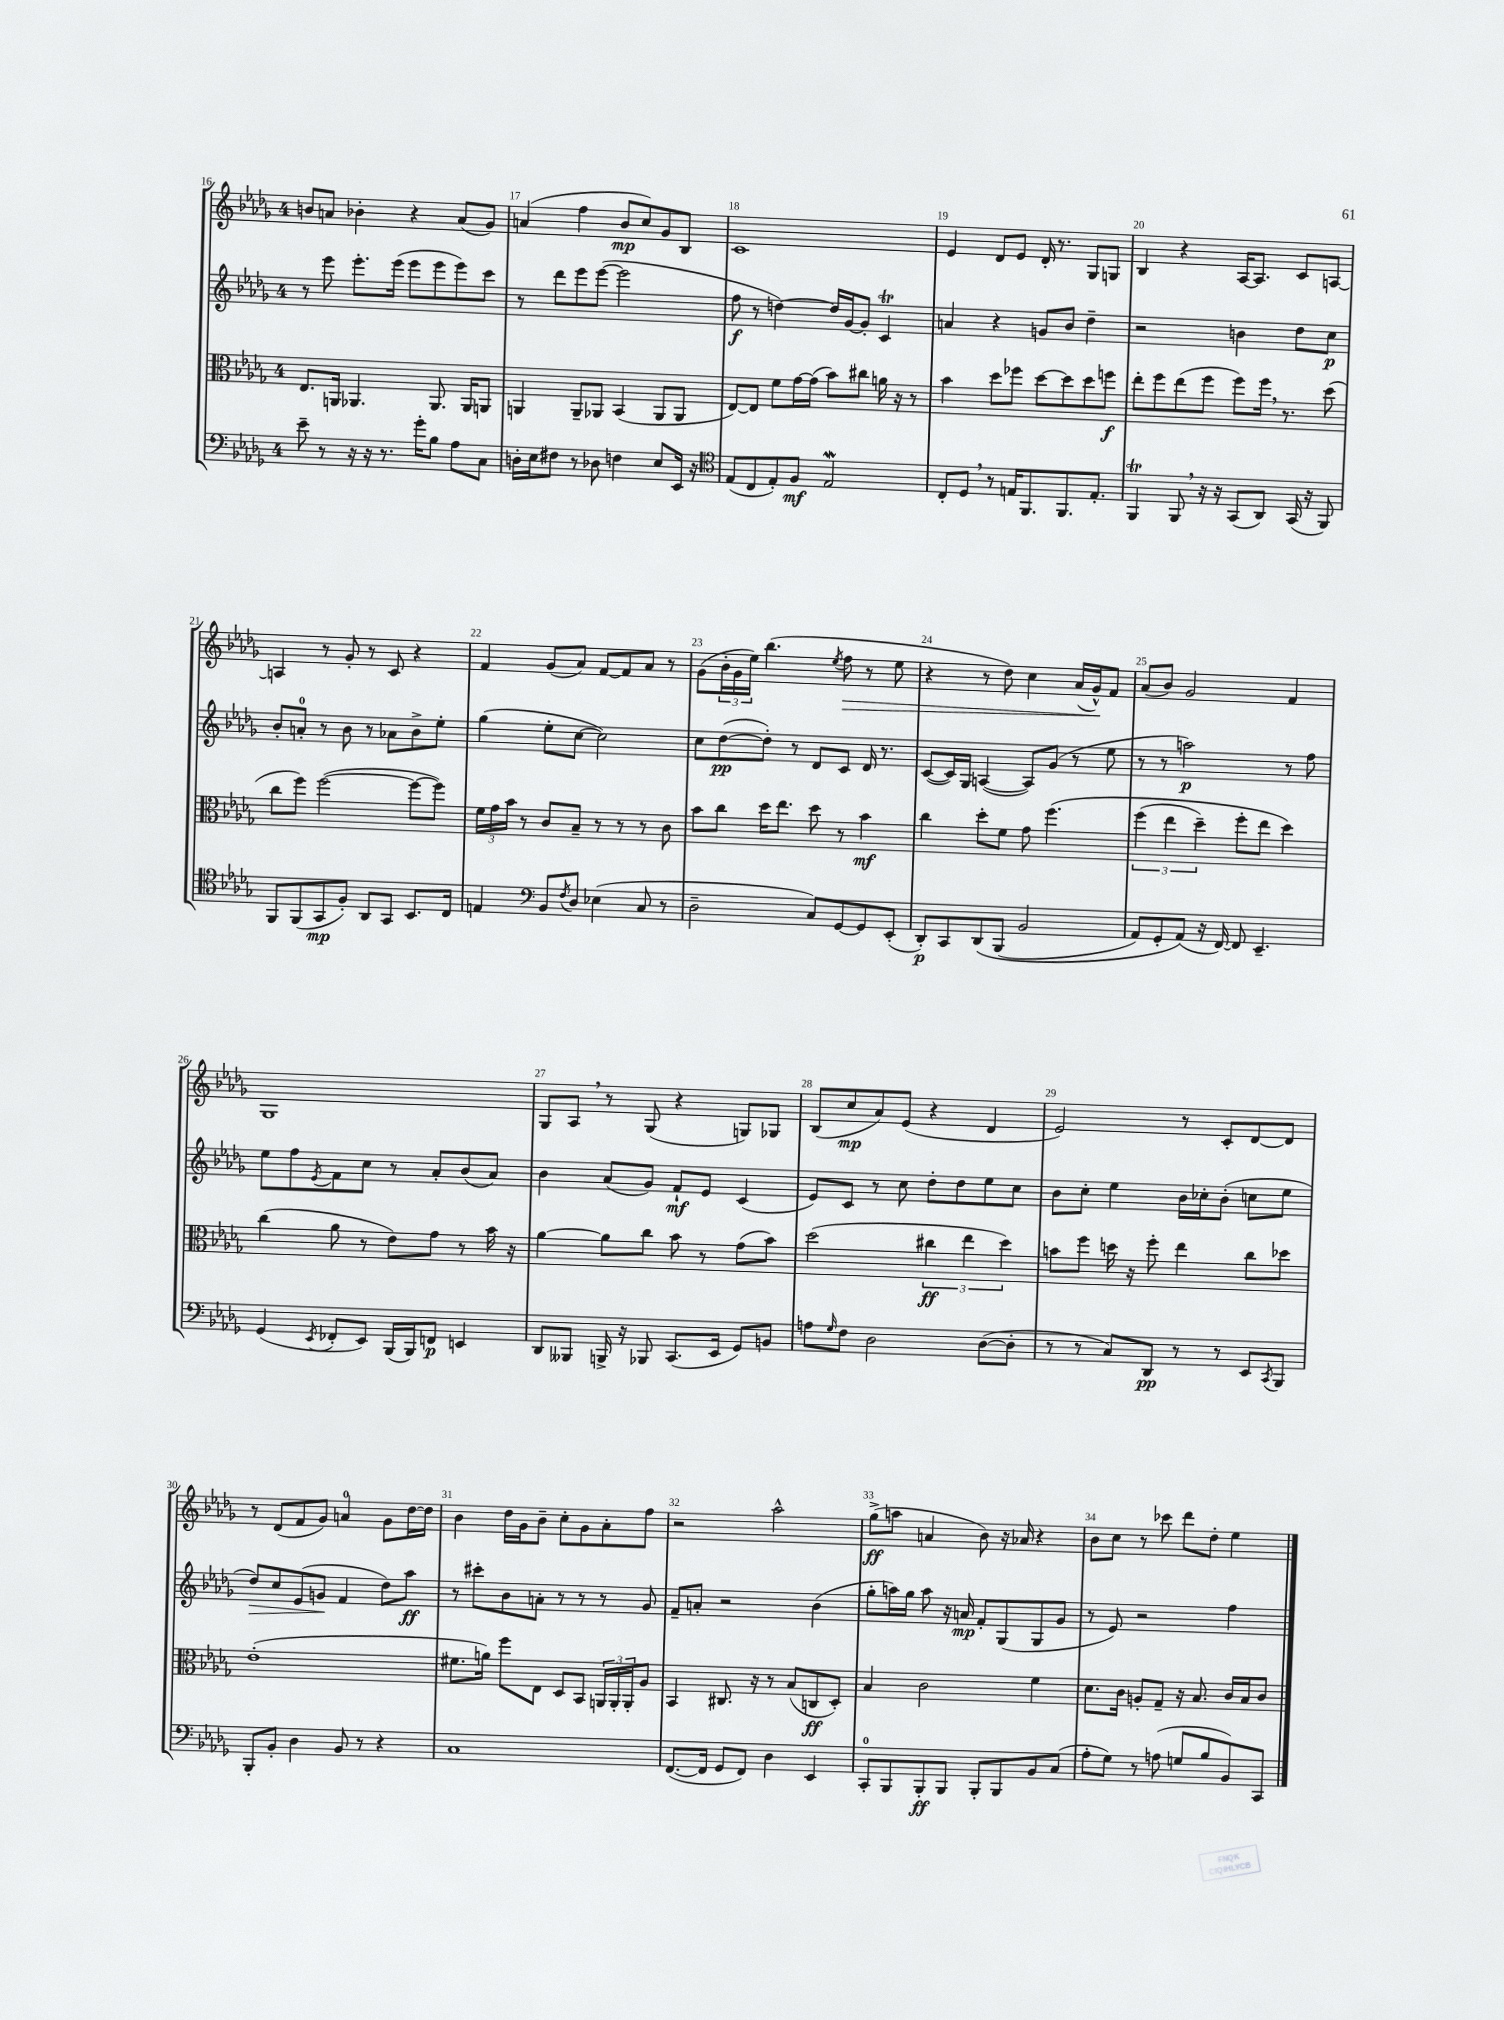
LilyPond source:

<<
\new StaffGroup <<
\new Staff = "s0" {
    \clef treble \key des \major \once \override Staff.TimeSignature.style = #'single-digit \time 4/4
    b'8 a'8 bes'4-. r4 a'8( ges'8) |
    a'4( f''4 bes'8\mp c''8) ges'8 bes8 |
    c'1 |
    ees'4 des'8 ees'8 des'16-. r8. ges8 g8 |
    bes4 r4 aes16~ aes8. c'8 a8~ |
    a4 r8 ges'8-. r8 c'8 r4 |
    f'4 ges'8( aes'8) f'8~ f'8 aes'8 r8 |
    ges'8( \tuplet 3/2 { bes'16-. ges'16 ees''16) } bes''4.( \acciaccatura { ees''8 } f''8\> r8 ees''8 |
    r4 r8 des''8) c''4 aes'16( ges'16-^\!) f'8 |
    aes'8( bes'8) ges'2 f'4 |
    ges1 |
    ges8 aes8 \breathe r8 ges8( r4 g8) ges8 |
    bes8( c''8\mp aes'8) ees'8( r4 des'4 |
    ees'2) r8 c'8-. des'8~ des'8 |
    r8 des'8( f'8 ges'8) a'4-0 ges'8 des''16~ des''16 |
    bes'4 des''16 ges'16 bes'8-- c''8-. ges'8 aes'8-. f''8 |
    r2 aes''2-^ |
    ges''8->\ff( a''8 a'4 bes'8) r16 aes'16 r4 |
    bes'8 c''8 r8 ces'''8 des'''8 des''8-. ees''4 \bar "|." |
}
\new Staff = "s1" {
    \clef treble \key des \major \once \override Staff.TimeSignature.style = #'single-digit \time 4/4
    r8 ees'''8 ees'''8.-. ees'''16( ees'''8 ees'''8 ees'''8) c'''8 |
    r8 des'''8 ees'''8 ees'''8~( ees'''2 |
    f''8\f r8 d''4~) d''16 ges'16~ ges'8-. c'4\trill |
    a'4 r4 g'8 bes'8 des''4-- |
    r2 b'4 des''8 c''8\p |
    bes'8-. a'8-0-. r8 bes'8 r8 aes'8 bes'8-> ees''8-. |
    ges''4( ees''8-. c''8~ c''2) |
    c''8 des''8~\pp( des''8-.) r8 des'8 c'8 des'16 r8. |
    c'8~( c'16) ges16 a4~( a8) ges'8( r8 ees''8 |
    r8 r8 a''2\p) r8 f''8 |
    ees''8 f''8 \acciaccatura { ees'8 } f'8 c''8 r8 aes'8-. bes'8( aes'8) |
    bes'4 aes'8( ges'8) f'8-!\mf ees'8 c'4( |
    ees'8) c'8 r8 c''8 des''8-. des''8 ees''8 c''8 |
    bes'8 c''8-. ees''4 bes'16 ces''16-. bes'8-.( c''8 ees''8 |
    des''8\>) c''8 ees'8( g'8\! f'4 des''8) aes''8\ff |
    r8 cis'''8-. bes'8 a'8-. r8 r8 r8 ges'8 |
    f'8-- a'8-. r2 bes'4( |
    ges''8-. a''16) ges''16 a''8 r16 a'16\mp f'8-. ges8( ges8 ges'8 |
    r8 ees'8) r2 f''4 \bar "|." |
}
\new Staff = "s2" {
    \clef alto \key des \major \once \override Staff.TimeSignature.style = #'single-digit \time 4/4
    ees8. a,16 aes,4. aes,8. aes,16 a,8 |
    a,4 a,8-- aes,8 bes,4( aes,8 aes,8 |
    ees8~) ees8 f'8 ges'16~ ges'16( bes'8) cis''8 a'16 r16 r8 |
    bes'4 des''8 fes''8 des''8~ des''8 des''8 f''8\f |
    ees''8-. f''8 ees''8( f''8 f''8) f''16 \breathe r8. des''8( |
    c''8 f''8) f''2~( f''8~ f''8) |
    \tuplet 3/2 { f'16 ges'16 bes'16 } r8 c'8 bes8-- r8 r8 r8 c'8 |
    bes'8 c''8 des''16 ees''8. des''8 r8 bes'4\mf |
    c''4 des''8-. f'8 ges'8 f''4.\( |
    \tuplet 3/2 { f''4( ees''4 des''4--) } f''8-. ees''8 des''4\) |
    c''4( aes'8 r8 ees'8) ges'8 r8 bes'16 r16 |
    aes'4~ aes'8 c''8 bes'8 r8 ges'8( bes'8) |
    des''2( \tuplet 3/2 { cis''4\ff ees''4 des''4) } |
    b'8 f''8 d''16 r16 f''8-. ees''4 c''8 des''8 |
    ees'1-.( |
    fis'8. a'16) f''8 ees8 des8 bes,8 \tuplet 3/2 { a,16 a,16-. a,16-. } aes8 |
    bes,4 cis8. r16 r8 bes8( c8\ff des8-.) |
    bes4 c'2 f'4 |
    des'8. c'16 a8-. ges8-- r16 bes8. c'16 bes16 c'8 \bar "|." |
}
\new Staff = "s3" {
    \clef bass \key des \major \once \override Staff.TimeSignature.style = #'single-digit \time 4/4
    ees'8-- r8 r16 r16 r8. ges'16-. bes8 aes8 c8 |
    d16-. ees16 fis8 r8 des8 f4 ees8 ees,16 r16 |
    \clef tenor ees8( c8 ees8-.) f8\mf ees2\mordent |
    c8-. des8 \breathe r8 e16 f,8. f,8. e8.-. |
    f,4\trill f,8 \breathe r16 r16 ges,8( aes,8) ges,16( r16 f,8) |
    f,8 f,8( ges,8\mp f8-.) aes,8 ges,8 bes,8. c16 |
    e4 \clef bass bes,8 \acciaccatura { f8 } des8 ees4( c8 r8 |
    des2-- c8) ges,8~ ges,8 ees,8-.( |
    des,8-.\p) c,8 des,8\( bes,,8( bes,2 |
    aes,8) ges,8-. aes,8(\) r16 f,16~) f,8 ees,4.-- |
    ges,4( \acciaccatura { ees,8 } fes,8-. ees,8) bes,,16( bes,,16) f,8\p e,4 |
    des,8 beses,,8 b,,16-> r16 bes,,8 c,8.( ees,16 ges,8) b,8 |
    a8 \grace { ges16 } f8 des2 des8~( des8-. |
    r8 r8 c8) des,8\pp r8 r8 ees,8 \acciaccatura { c,8 } bes,,8 |
    bes,,8-. bes,8-. des4 bes,8 r8 r4 |
    c1 |
    f,8.~( f,16 ges,8 f,8) des4 ees,4 |
    c,8-0-. bes,,8 bes,,8-.\ff bes,,8 bes,,8-. bes,,8 bes,8 c8( |
    aes8-. ges8) r8 a8( g8 bes8 bes,8) c,8 \bar "|." |
}
>>
>>
\layout { \context { \Score currentBarNumber = #16 \override BarNumber.break-visibility = ##(#f #t #t) barNumberVisibility = #all-bar-numbers-visible } }
